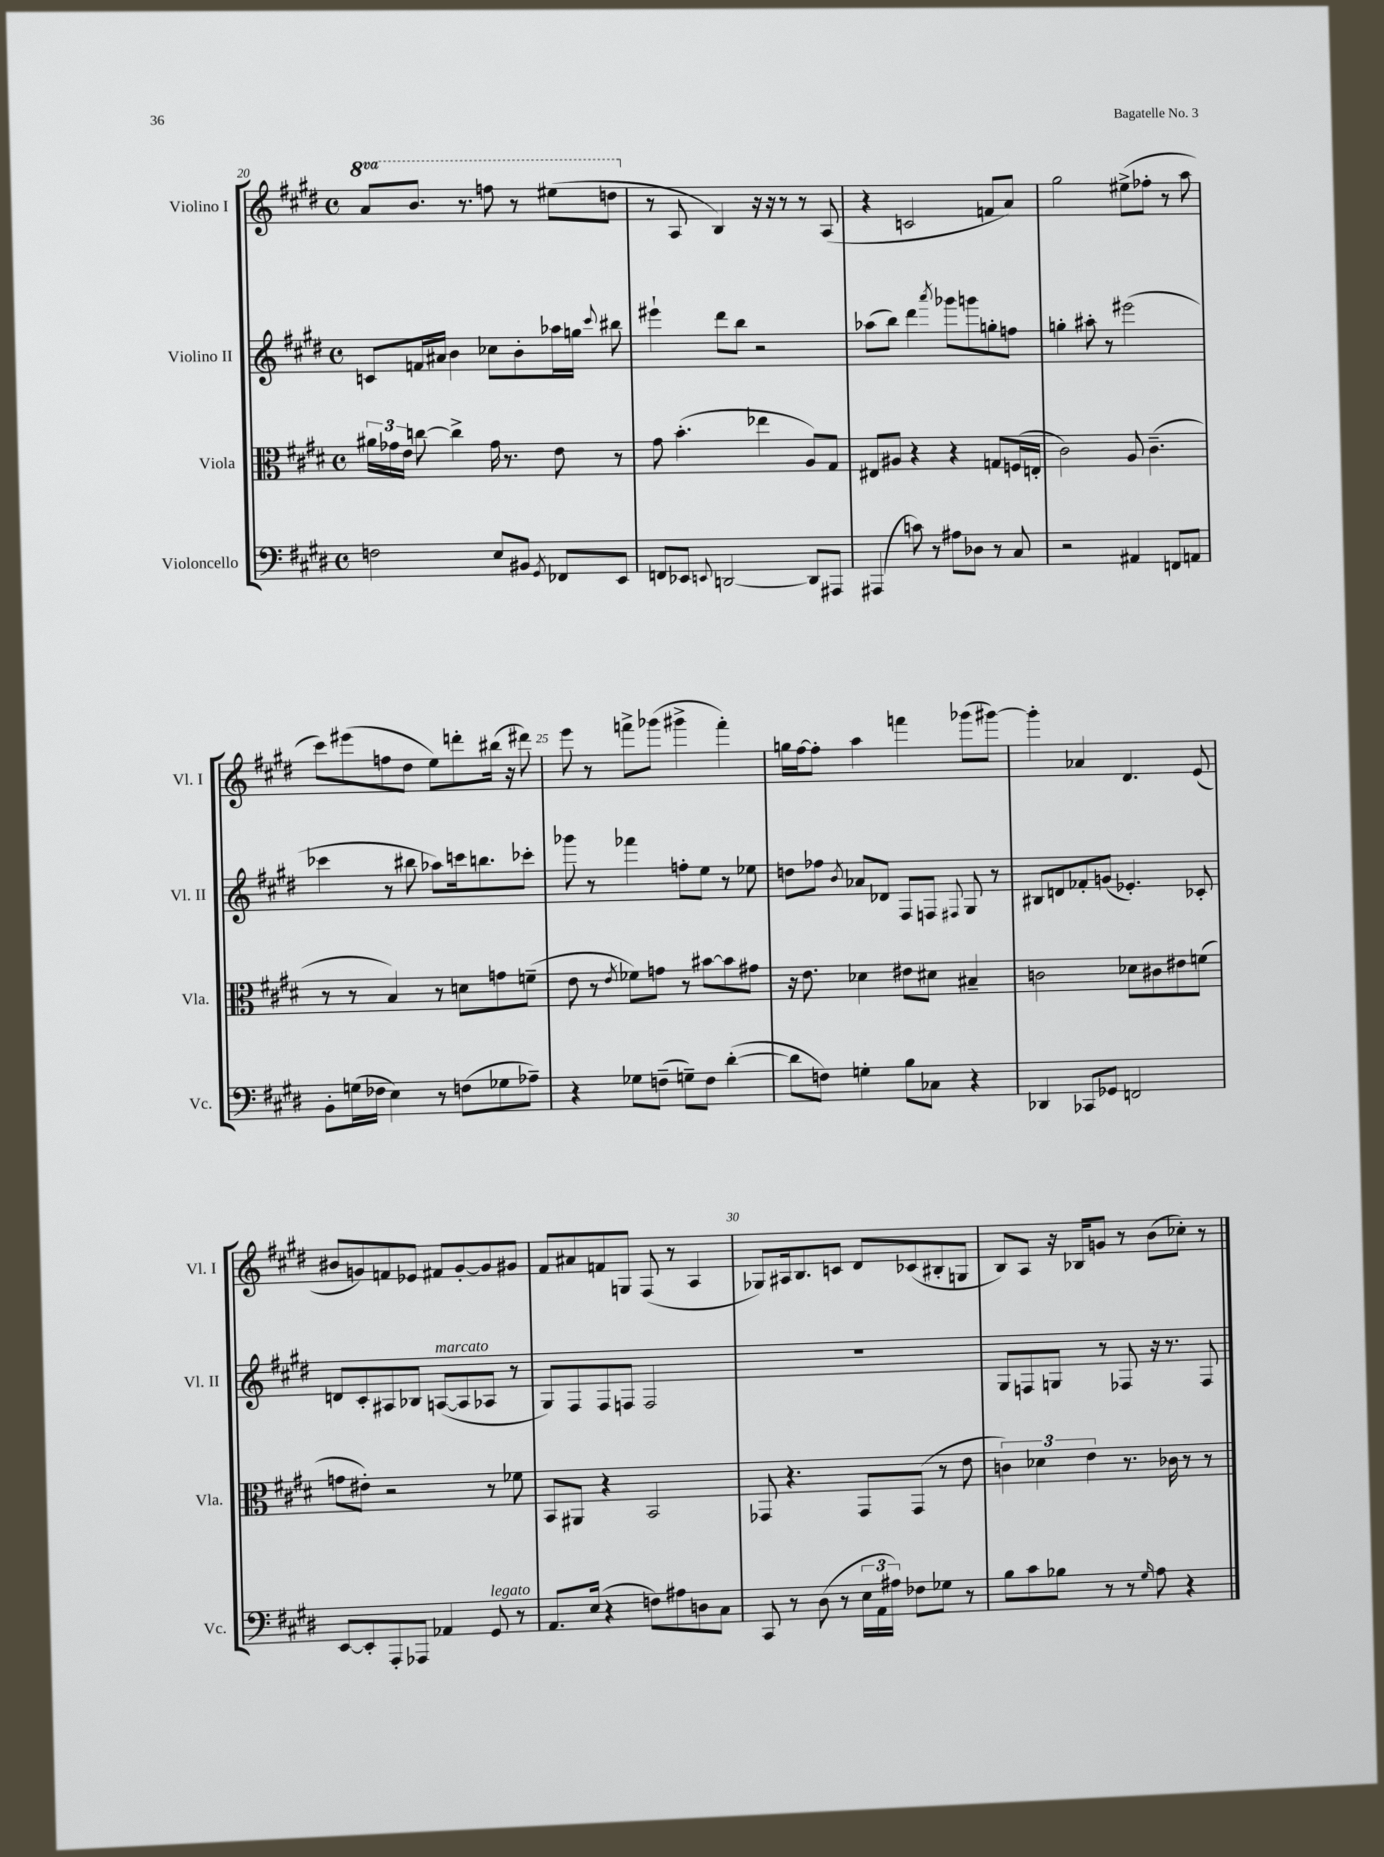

**kern	**kern	**kern	**kern
*part4	*part3	*part2	*part1
*staff4	*staff3	*staff2	*staff1
*I"Violoncello	*I"Viola	*I"Violino II	*I"Violino I
*I'Vc.	*I'Vla.	*I'Vl. II	*I'Vl. I
*clefF4	*clefC3	*clefG2	*clefG2
*k[f#c#g#d#]	*k[f#c#g#d#]	*k[f#c#g#d#]	*k[f#c#g#d#]
*M4/4	*M4/4	*M4/4	*M4/4
*met(c)	*met(c)	*met(c)	*met(c)
*	*	*	*8va
=20	=20	=20	=20
2Fn\	24a#X\LL	8cn/L	8aa/L
.	24g-X\	.	.
.	24e\JJ	.	.
.	[8ccn\	16fn/L	8.bb/J
.	.	16a#X/JJ	.
.	4cc^\]	4b\	.
.	.	.	8.r
8E/L	16g-\	8cc-X\L	8fffn\
.	8.r	.	.
8BB#X/J	.	8b'\	8r
8qGG#/	.	.	.
8FF-X/L	8e\	16aa-X\L	(8eee#X\L
.	.	16ggn\JJ	.
.	.	8qqccc#/	.
8EE/J	8r	8bb#X\	8dddn\J
=21	=21	=21	=21
*	*	*	*X8va
8FFn/L	8g#\	4eee#X`\	8r
8EE-X/J	(4.b'\	.	8A/
8qqEEn/	.	.	.
[2DDn/	.	8ddd#\L	4B/)
.	.	8bb\J	.
.	4ee-X\	2r	16r
.	.	.	16r
.	.	.	8r
8DD/L]	8A/L)	.	8r
8AAA#X/J	8G#/J	.	(8A/
=22	=22	=22	=22
(4AAA#X/	8E#X/L	(8aa-X\L	4r
.	8A#X/J	8bb\J)	.
8cn\)	4r	4ddd#\	2cn/
8r	.	.	.
.	.	8qaaa/	.
8A#X\L	4r	8ggg-X\L	.
8D-X\J	.	8gggn\	.
8r	8Gn/L	8ggn'\	8fn/L
8C#/	(16Fn/L	8ffn\J	8a/J)
.	16En'/JJ	.	.
=23	=23	=23	=23
2r	2c#\)	4ggn'\	2gg#\
.	.	8aa#X'\	.
.	.	8r	.
4AA#X/	8A/	(2eee#X\	(8ee#X^\L
.	(4.c#~\	.	8ff-X'\J
8FFn/L	.	.	8r
8AAn/J	.	.	8aa\
!!LO:LB:g=z
=24	=24	=24	=24
8BB'\L	8r	4ccc-X\	8ccc#\L)
(16Gn\L	8r	.	(8eee#X\
16F-X\JJ	.	.	.
4E\)	4B/)	8r	8ffn\
.	.	8bb#X\	8dd#\J
8r	8r	8aa-X\L)	8ee\L)
(8Fn\L	8dn\L	16cccn\k	8dddn'\
.	.	8.bbn\	.
8G-X\	8gn\	.	(16bb#X\Jk
.	.	.	16r
8A-X~\J)	(8fn~\J	8ccc-X'\J	8ddd#X\)
=25	=25	=25	=25
4r	8e\	8ggg-X\	8eee\
.	8r	8r	8r
.	8qe/	.	.
8G-X\L	8f-X\L)	4fff-X\	8fffn^\L
(8Fn~\J	8gn\J	.	(8ggg-X\J
8Gn~\L)	8r	8ffn'\L	4ggg#X^\
8F\J	[8b#X\L	8ee\J	.
([4d#'\	8b#\]	8r	4fff'\)
.	8g#X\J	8ee-X\	.
=26	=26	=26	=26
8d#\L]	16r	8ddn\L	16ggn\LL
.	8.e\	.	[16ff#\J
8Fn\J)	.	8ff-X\J	8ff#'\J]
.	.	8qb/	.
4Gn'\	4d-X\	8a-X/L	4aa\
.	.	8d-X/J	.
8B\L	8e#X\L	8F#/L	4fffn\
8C-X\J	8d#X\J	8Fn/J	.
.	.	8qqF#X/	.
4r	4B#X~/	8G#/	(8ggg-X\L
.	.	8r	[8ggg#X\J)
=27	=27	=27	=27
4DD-X/	2cn\	8B#X/L	4ggg#'\]
.	.	8dn/	.
8CC-X/L	.	8f-X'/	4a-X/
8GG-X/J	.	(8gn/J	.
2FFn/	8d-X\L	4.e-X'/)	4.d#/
.	8c#X\	.	.
.	8e#X\	.	.
.	(8fn\J	8c-X'/	(8e/
!!LO:LB:g=z
=28	=28	=28	=28
[8EE/L	8gn\L	8dn/L	8b#X/L
8EE'/]	8e#X'\J)	8c#'/	8gn/)
8AAA'/	2r	8A#X/	8fn/
8AAA-X/J	.	8B-X/J	8e-X/J
!	!	!LO:TX:a:i:t=marcato	!
4AA-X/	.	([8An/L	8f#X/L
.	.	8A/]	[8g'/
!LO:TX:a:i:t=legato	!	!	!
8GG#/	8r	8A-X/J	8g/]
8r	8f-X\	8r	8g#X/J
=29	=29	=29	=29
8.AA/L	8BB/L	8G#/L)	8f#/L
.	8AA#X/J	8F#/	8a#X/
(16E/Jk	.	.	.
4r	4r	8F#/	8fn/
.	.	8Fn/J	8Gn/J
8Fn\L)	2BB/	2F/	(8F#/
8A#X\	.	.	8r
8Dn\	.	.	4A/
8C#\J	.	.	.
=30	=30	=30	=30
8CC#/	8GG-X/	1r	8G-X/L)
8r	4.r	.	16A#X/k
.	.	.	8.B/
(8D#\	.	.	.
8r	.	.	8cn/J
24E\LL	8GG-/L	.	8d#/L
24AA\	.	.	.
24A#X\JJ)	.	.	.
8F-X\L	(8GG-/J	.	(8c-X/
8G-X\J	8r	.	8B#X'/
8r	8e\	.	8Gn/J
=31	=31	=31	=31
8B\L	6cn\)	8G#/L	8B/L)
8c#\	.	8Fn/	8A/J
.	6d-X\	.	.
8B-X\J	.	8Gn/J	16r
.	.	.	16B-X/KL
.	6e\	.	.
8r	.	8r	8gn/J
8r	8.r	8F-X/	8r
16qqG#/	.	.	.
8A\	.	16r	(8b\L
.	16c-X\	8.r	.
4r	8r	.	8cc-X'\J)
.	8r	8F-/	8r
==	==	==	==
*-	*-	*-	*-
